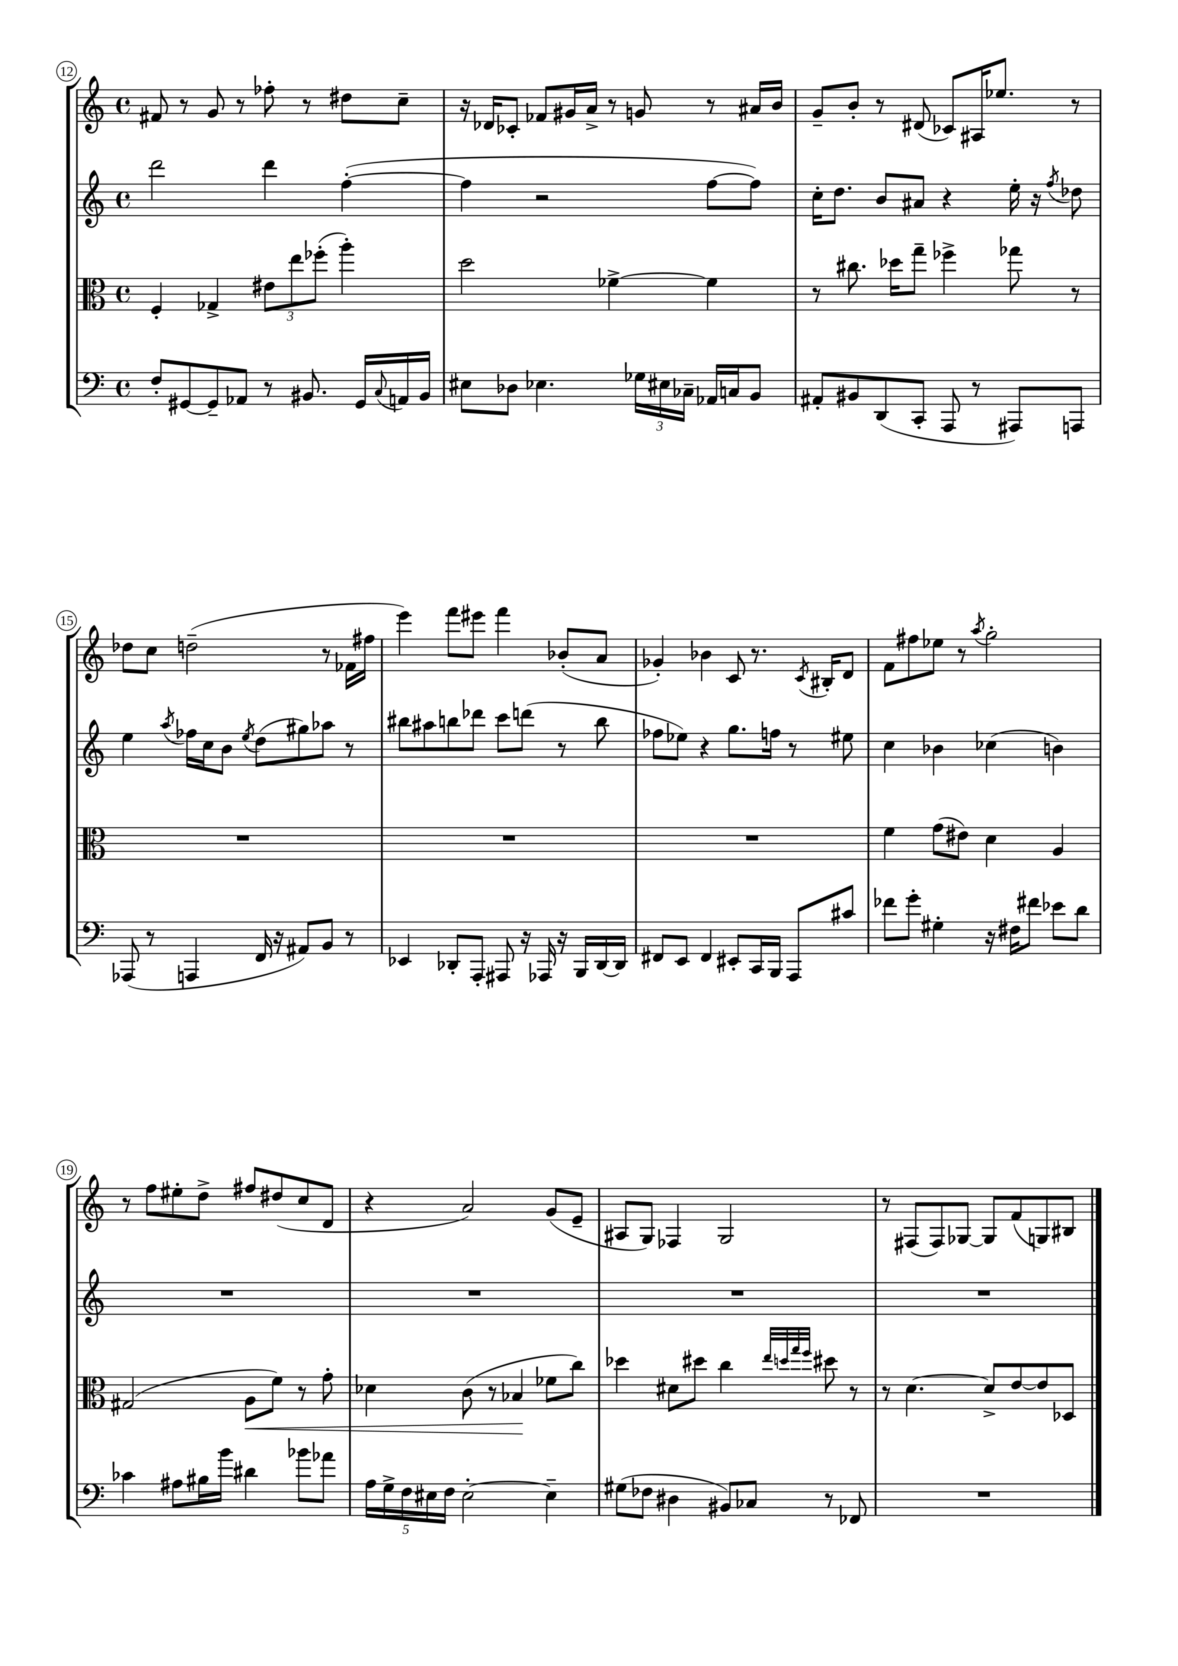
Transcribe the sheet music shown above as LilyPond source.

<<
\new StaffGroup <<
\new Staff = "s0" {
    \clef treble \key c \major \defaultTimeSignature \time 4/4
    fis'8 r8 g'8 r8 fes''8-. r8 dis''8 c''8-- |
    r16 des'16 ces'8-. fes'8 gis'16 a'16-> r8 g'8 r8 ais'16 b'16 |
    g'8-- b'8-. r8 dis'8( ces'8) ais16 ees''8. r8 |
    des''8 c''8 d''2--( r8 fes'16 fis''16 |
    e'''4) f'''8 eis'''8 f'''4 bes'8-.( a'8 |
    ges'4-.) bes'4 c'8 r8. \acciaccatura { c'8 } bis16-. d'8 |
    f'8 fis''8 ees''8 r8 \acciaccatura { a''8 } g''2-. |
    r8 f''8 eis''8-. d''8-> fis''8 dis''8( c''8 d'8 |
    r4 a'2) g'8( e'8-- |
    ais8 g8) fes4 g2 |
    r8 fis8( fis8) ges8~ ges8 f'8( g8) bis8 \bar "|." |
}
\new Staff = "s1" {
    \clef treble \key c \major \defaultTimeSignature \time 4/4
    d'''2 d'''4 f''4~-.( |
    f''4 r2 f''8~ f''8) |
    c''16-. d''8. b'8 ais'8 r4 e''16-. r16 \acciaccatura { f''8 } des''8 |
    e''4 \acciaccatura { a''8 } fes''16 c''16 b'8 \acciaccatura { e''8 } d''8( gis''8) aes''8 r8 |
    bis''8 ais''8 b''8 des'''8 c'''8 d'''8( r8 b''8 |
    fes''8 ees''8) r4 g''8. f''16 r8 eis''8 |
    c''4 bes'4 ces''4( b'4) |
    R1 |
    R1 |
    R1 |
    R1 \bar "|." |
}
\new Staff = "s2" {
    \clef alto \key c \major \defaultTimeSignature \time 4/4
    f4-. ges4-> \tuplet 3/2 { eis'8 e''8 fes''8-.( } a''4-.) |
    d''2 fes'4~-> fes'4 |
    r8 cis''8. des''16 g''8-- fes''4-> ges''8 r8 |
    R1 |
    R1 |
    R1 |
    f'4 g'8( eis'8) d'4 a4 |
    gis2( a8\< f'8) r8 g'8-. |
    des'4 c'8( r8 bes4\! fes'8 c''8) |
    des''4 dis'8 dis''8 c''4 \grace { e''32 d''32 g''32 f''32 } dis''8 r8 |
    r8 d'4.~ d'8-> e'8~ e'8 des8 \bar "|." |
}
\new Staff = "s3" {
    \clef bass \key c \major \defaultTimeSignature \time 4/4
    f8-. gis,8~ gis,8-- aes,8 r8 bis,8. gis,16 \appoggiatura { c8 } a,16 bis,16 |
    eis8 des8 ees4. \tuplet 3/2 { ges16 eis16 ces16-- } aes,16 c16 b,8 |
    ais,8-. bis,8 d,8( c,8-. a,,8 r8 ais,,8) a,,8 |
    aes,,8( r8 a,,4 f,16 r16 ais,8) b,8 r8 |
    ees,4 des,8-. a,,8-. ais,,8 r16 aes,,16 r16 b,,16 des,16~ des,16 |
    fis,8 e,8 fis,4 eis,8-. c,16 b,,16 a,,8 cis'8 |
    fes'8 g'8-. gis4-. r16 fis16 fis'8 ees'8 d'8 |
    ces'4 ais8 bis16 b'16 dis'4 bes'8 aes'8 |
    \tuplet 5/4 { a16 g16-> f16 eis16 f16 } eis2~-. eis4-- |
    gis8( fes8 dis4 bis,8) ces8 r8 fes,8 |
    R1 \bar "|." |
}
>>
>>
\layout { \context { \Score currentBarNumber = #12 \override BarNumber.stencil = #(make-stencil-circler 0.1 0.3 ly:text-interface::print) } }
